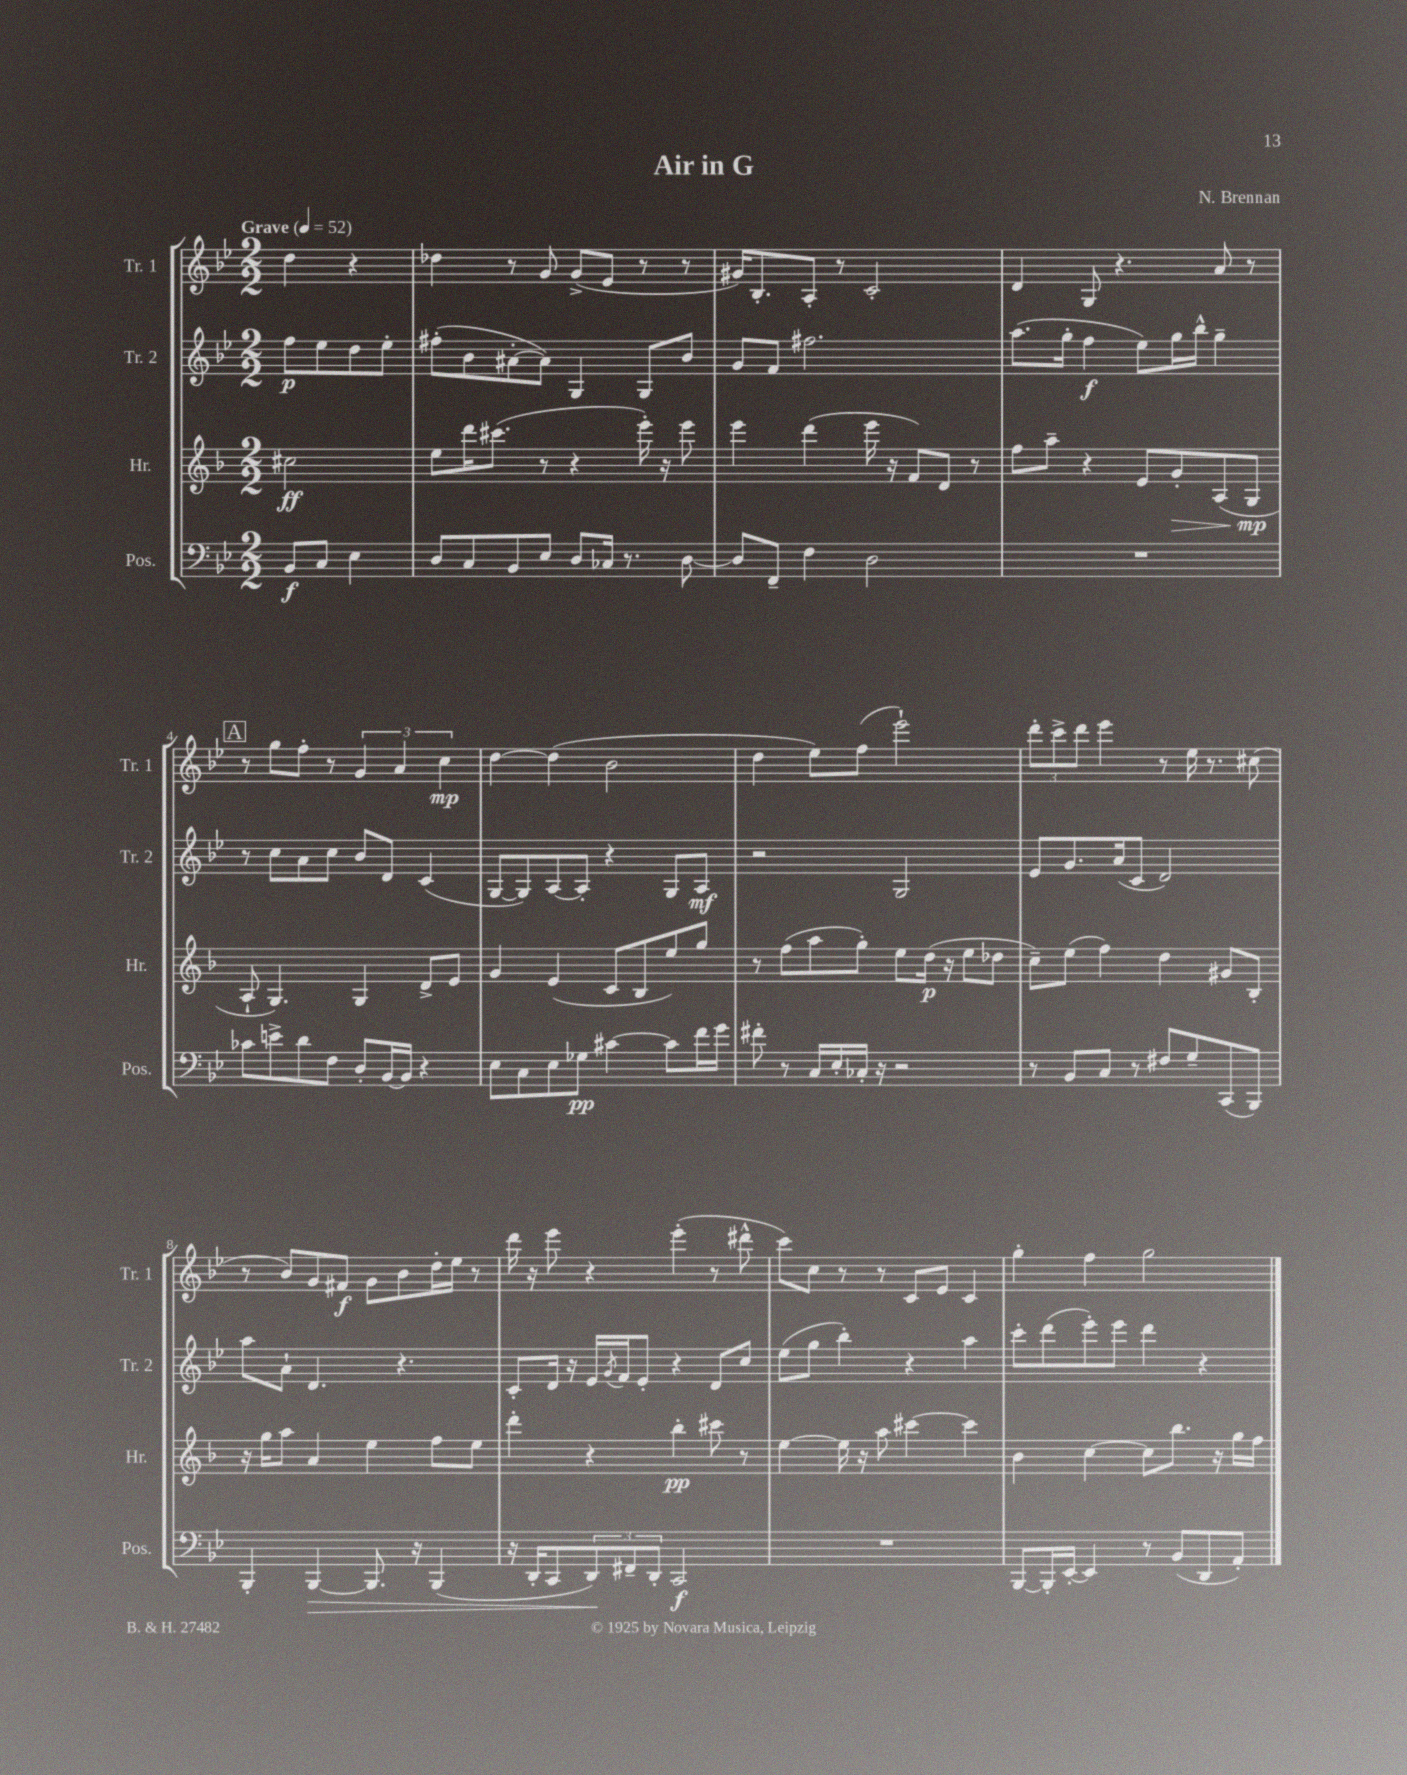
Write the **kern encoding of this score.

**kern	**dynam	**kern	**dynam	**kern	**dynam	**kern	**dynam
*part4	*part4	*part3	*part3	*part2	*part2	*part1	*part1
*staff4	*staff4	*staff3	*staff3	*staff2	*staff2	*staff1	*staff1
*I"Pos.	*	*I"Hr.	*	*I"Tr. 2	*	*I"Tr. 1	*
*I'Pos.	*	*I'Hr.	*	*I'Tr. 2	*	*I'Tr. 1	*
*clefF4	*	*clefG2	*	*clefG2	*	*clefG2	*
*k[b-e-]	*	*k[b-]	*	*k[b-e-]	*	*k[b-e-]	*
*M2/2	*	*M2/2	*	*M2/2	*	*M2/2	*
*MM52	*	*MM52	*	*MM52	*	*MM52	*
=	=	=	=	=	=	=	=
!	!	!	!	!	!	!LO:TX:a:B:t=Grave	!
8BB-/L	f	2cc#X\	ff	8ff\L	p	4dd\	.
8C/J	.	.	.	8ee-\	.	.	.
4E-\	.	.	.	8dd\	.	4r	.
.	.	.	.	8ee-'\J	.	.	.
=1	=1	=1	=1	=1	=1	=1	=1
8D/L	.	8ee\L	.	(8ff#X'\L	.	4dd-X\	.
8C/	.	16ddd\K	.	8b-\	.	.	.
.	.	(8.ccc#X\J	.	.	.	.	.
8BB-/	.	.	.	[8a#X'\	.	8r	.
8E-/J	.	8r	.	8a#\J])	.	8g/	.
8D/L	.	4r	.	4G/	.	(8g^/L	.
16C-X/Jk	.	.	.	.	.	8e-/J	.
8.r	.	.	.	.	.	.	.
.	.	16eee'\)	.	8G/L	.	8r	.
.	.	16r	.	.	.	.	.
[8D\	.	8eee\	.	8b-/J	.	8r	.
=2	=2	=2	=2	=2	=2	=2	=2
8D/L]	.	4eee\	.	8g/L	.	16g#X/KL)	.
.	.	.	.	.	.	8.B-'/	.
8FF~/J	.	.	.	8f/J	.	.	.
4F\	.	(4ddd\	.	2.ff#X\	.	8A'/J	.
.	.	.	.	.	.	8r	.
2D\	.	16eee\	.	.	.	2c'/	.
.	.	16r	.	.	.	.	.
.	.	8f/L)	.	.	.	.	.
.	.	8d/J	.	.	.	.	.
.	.	8r	.	.	.	.	.
=3	=3	=3	=3	=3	=3	=3	=3
1r	.	8ff\L	.	(8.aa\L	.	4d/	.
.	.	8aa~\J	.	.	.	.	.
.	.	.	.	16gg'\Jk	.	.	.
.	.	4r	.	4ff\	f	8G/	.
.	.	.	.	.	.	4.r	.
.	.	8e/L	.	8ee-\L)	.	.	.
!	!	!	!LO:HP:b	!	!	!	!
.	.	8g'/	>	16gg\L	.	.	.
.	.	.	.	16bb-^^\JJ	.	.	.
.	.	(8A/	.	4gg~\	.	8a/	.
.	.	8G/J	mp	.	.	8r	.
.	.	.	]	.	.	.	.
!!LO:LB:g=z
!!LO:REH:place=s1:t=A
=4	=4	=4	=4	=4	=4	=4	=4
8c-X\L	.	8A`/	.	8r	.	8r	.
8en^\	.	4.G/)	.	8cc\L	.	8gg\L	.
8d\	.	.	.	8a\	.	8ff'\J	.
8F\J	.	.	.	8cc\J	.	8r	.
8D'/L	.	4G/	.	8b-/L	.	6g/	.
[16BB-/L	.	.	.	8d/J	.	.	.
.	.	.	.	.	.	6a/	.
16BB-/JJ]	.	.	.	.	.	.	.
4r	.	8d^/L	.	(4c/	.	.	.
.	.	.	.	.	.	6cc\	mp
.	.	8e/J	.	.	.	.	.
=5	=5	=5	=5	=5	=5	=5	=5
8E-\L	.	4g/	.	[8G/L	.	[4dd\	.
8C\	.	.	.	8G/])	.	.	.
8E-\	.	(4e/	.	[8A/	.	(4dd\]	.
8G-X\J	pp	.	.	8A'/J]	.	.	.
[4c#X\	.	8c/L	.	4r	.	2b-\	.
.	.	8B-/	.	.	.	.	.
8c#\L]	.	8ee/)	.	8G/L	.	.	.
16f\L	.	8gg/J	.	8A/J	mf	.	.
16g\JJ	.	.	.	.	.	.	.
=6	=6	=6	=6	=6	=6	=6	=6
8f#X'\	.	8r	.	2r	.	4dd\	.
8r	.	(8ff\L	.	.	.	.	.
16C/LL	.	8aa\	.	.	.	8ee-\L)	.
16E-'/	.	.	.	.	.	.	.
16C-X'/JJ	.	8gg'\J)	.	.	.	(8ff\J	.
16r	.	.	.	.	.	.	.
2r	.	8ee\L	.	2G/	.	2eee-`\)	.
.	.	(16dd\Jk	p	.	.	.	.
.	.	16r	.	.	.	.	.
.	.	8ee\L	.	.	.	.	.
.	.	8dd-X\J	.	.	.	.	.
=7	=7	=7	=7	=7	=7	=7	=7
8r	.	8cc~\L)	.	8e-/L	.	12ddd'\L	.
.	.	.	.	.	.	12ccc^\	.
8BB-/L	.	(8ee\J	.	8.g/	.	.	.
.	.	.	.	.	.	12ddd\J	.
8C/J	.	4ff\)	.	.	.	4eee-\	.
.	.	.	.	(16a/k	.	.	.
8r	.	.	.	8c/J	.	.	.
8F#X/L	.	4dd\	.	2d/)	.	8r	.
8G~/	.	.	.	.	.	16ee-\	.
.	.	.	.	.	.	8.r	.
(8CC/	.	8g#X/L	.	.	.	.	.
8BBB-/J)	.	8B-'/J	.	.	.	(8cc#X\	.
!!LO:LB:g=z
=8	=8	=8	=8	=8	=8	=8	=8
4BBB-'/	.	16r	.	8aa\L	.	8r	.
.	.	16gg\KL	.	.	.	.	.
.	.	8aa\J	.	8a`\J	.	8b-/L)	.
!	!LO:HP:b	!	!	!	!	!	!
[4BBB-/	>	4a/	.	4.d/	.	8g/	.
.	.	.	.	.	.	8f#X/J	f
8.BBB-/]	.	4ee\	.	.	.	8g\L	.
.	.	.	.	4.r	.	8b-\	.
16r	.	.	.	.	.	.	.
(4BBB-/	.	8ff\L	.	.	.	16dd'\L	.
.	.	.	.	.	.	16ee-\JJ	.
.	.	8ee\J	.	.	.	8r	.
=9	=9	=9	=9	=9	=9	=9	=9
16r	.	4ddd'\	.	8c'/L	.	16ddd\	.
16DD'/KL	.	.	.	.	.	16r	.
8CC/	.	.	.	16d/Jk	.	8eee-\	.
.	.	.	.	16r	.	.	.
12DD/)	.	4r	.	16e-/LL	.	4r	.
.	.	.	.	8qg/	.	.	.
.	.	.	.	16f/J	.	.	.
12FF#X~/	]	.	.	.	.	.	.
.	.	.	.	8e-'/J	.	.	.
12DD'/J	.	.	.	.	.	.	.
2CC/	f	4bb-'\	pp	4r	.	(4eee-'\	.
.	.	8ccc#X\	.	8d/L	.	8r	.
.	.	8r	.	8cc/J	.	8ddd#X^^\	.
=10	=10	=10	=10	=10	=10	=10	=10
1r	.	[4ee\	.	(8ee-\L	.	8ccc\L)	.
.	.	.	.	8gg\J	.	8cc\J	.
.	.	16ee\]	.	4bb-'\)	.	8r	.
.	.	16r	.	.	.	.	.
.	.	8aa\	.	.	.	8r	.
.	.	[4ccc#X\	.	4r	.	8c/L	.
.	.	.	.	.	.	8e-/J	.
.	.	4ccc#\]	.	4aa\	.	4c/	.
=11	=11	=11	=11	=11	=11	=11	=11
[8BBB-/L	.	4b-\	.	8ccc'\L	.	4gg'\	.
16BBB-'/L]	.	.	.	(8ddd\	.	.	.
[16EE-'/JJ	.	.	.	.	.	.	.
4EE-/]	.	[4cc\	.	8eee-'\)	.	4ff\	.
.	.	.	.	8eee-\J	.	.	.
8r	.	8cc\L]	.	4ddd\	.	2gg\	.
(8BB-/L	.	8.bb-\J	.	.	.	.	.
8DD/	.	.	.	4r	.	.	.
.	.	16r	.	.	.	.	.
8AA'/J)	.	16gg\LL	.	.	.	.	.
.	.	16ff\JJ	.	.	.	.	.
==	==	==	==	==	==	==	==
*-	*-	*-	*-	*-	*-	*-	*-
